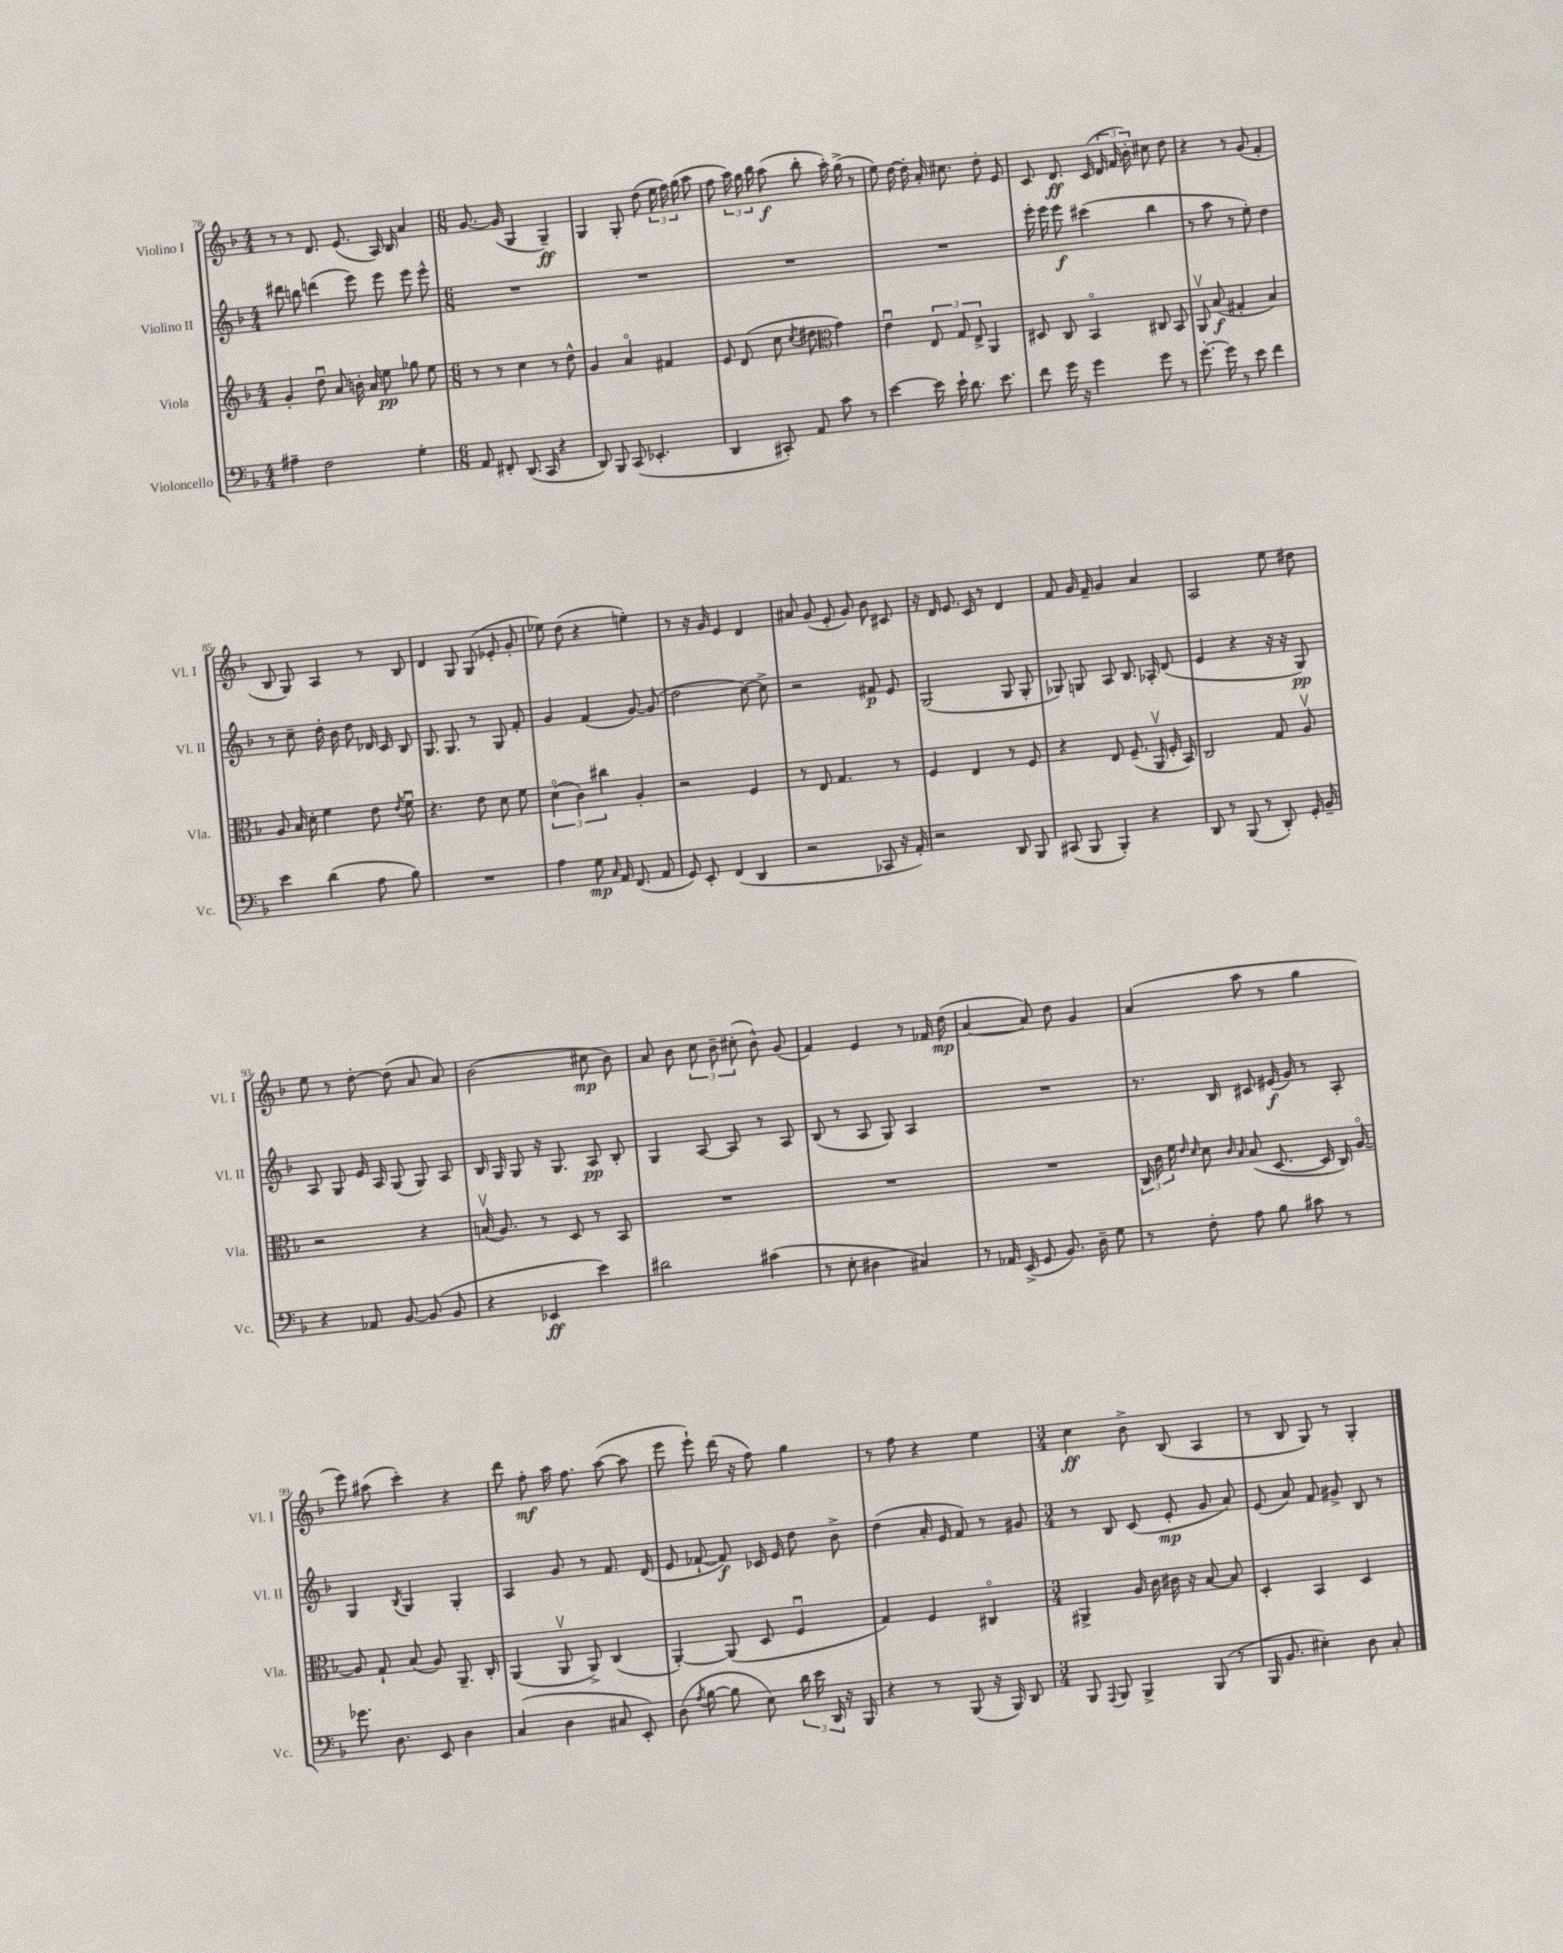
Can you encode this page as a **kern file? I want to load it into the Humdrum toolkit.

**kern	**kern	**kern	**kern
*staff4	*staff3	*staff2	*staff1
*clefF4	*clefG2	*clefG2	*clefG2
*k[b-]	*k[b-]	*k[b-]	*k[b-]
*M4/4	*M4/4	*M4/4	*M4/4
4A#~	4g'	8ddd#	8r
.	.	8bb	8r
2F	8ddu	(4ddd	8.d
.	8a	.	.
.	.	.	(8.e
.	16b'	8eee)	.
.	16a	.	.
.	8ee	8eee	16A)
.	.	.	16B-
4G'	8gg-	8eee	4a
.	8ee	8eee^^	.
=	=	=	=
*M6/8	*M6/8	*M6/8	*M6/8
8AA	8r	2.r	[8.g
8FF#'	8r	.	.
.	.	.	(16g]
(8.DD	4cc	.	4G
16CC	.	.	.
4r	8r	.	4G~)
.	8dd^^	.	.
=	=	=	=
8DD)	4g	2.r	4G
8BBB-	.	.	.
(8CC	4ao	.	8G'
4.EE-'	.	.	(8dd
.	4f#	.	24ee
.	.	.	24ff)
.	.	.	(24gg
.	.	.	8aa
=	=	=	=
4DD	8e	2.r	8ff
.	(8d	.	24aa)
.	.	.	24gg
.	.	.	24bb-
8CC#')	8cc	.	(8aa
.	8qcc	.	.
8AA	8dd#	.	8bb-'
*	*clefC3	*	*
8c	4g)	.	16aa')
.	.	.	(16gg^
8r	.	.	8r
=	=	=	=
[4e	4eu	2.r	8ee)
.	.	.	[16dd
.	.	.	16dd']
16e]	12E	.	16a'
16e`	.	.	8.cc#
.	12G	.	.
8.d	.	.	.
.	12E^	.	.
.	4AA	.	8dd'
8.e	.	.	.
.	.	.	8e
=	=	=	=
8f	8D#	16eee'	8c
.	.	16eee	.
16g	8C	8eee	8.d
16r	.	.	.
4g	4BB-o	(4ccc#	.
.	.	.	(16c
.	.	.	24d
.	.	.	24f
.	.	.	24b-')
8g	8C#	4bb-	8cc#
8r	8BB-	.	8dd
=	=	=	=
[8.g'	8AAv	8r	4r
.	(8B-	8aa	.
16g]	.	.	.
8r	4G#'	8r	8r
8e	.	8ee')	(8g
4f	4B-)	4dd	4f'
=	=	=	=
4e	8A	8r	8B-
.	16B-	8cc~	8G)
.	16d'	.	.
(4d	4f	16dd'	4A
.	.	16b-	.
.	.	8dd	.
8A	8e	16d-	8r
.	.	16c	.
.	8qe	.	.
8B-)	8fu	8B-	8B-
=	=	=	=
2.r	4.r	8.G	4d
.	.	8.G	.
.	.	.	8G
.	8e	8r	(8G
.	8d	8G	8e-'
.	8f	8f'	8g'
=	=	=	=
4A	(6do	4g	8ee-)
.	.	.	(8dd
.	6c)	.	.
8G	.	(4f	4r
.	6cc#	.	.
16qqC	.	.	.
16AA	.	.	.
(8.FF	.	.	.
.	4A'	[8g)	4ee')
8AA	.	(8g]	.
=	=	=	=
8GG)	2r	2dd	8r
8EE'	.	.	16r
.	.	.	16g
(4FF	.	.	4e
4DD	4F	[8cc)	4d
.	.	8cc^]	.
=	=	=	=
2r	8r	2r	8a#
.	8E	.	(8g
.	4.G	.	8e'
.	.	.	8g)
8CC-	.	8f#	8b-
16r	8r	8e	8c#
16AA')	.	.	.
=	=	=	=
2r	4F	(2G	16r
.	.	.	16d
.	.	.	8.e
.	4E	.	.
.	.	.	16c
.	.	.	8r
8DD	8r	8G	4d
8BBB-	8F	8G'	.
=	=	=	=
(8CC#	4r	8G-)	8f
8BBB-	.	8G	16g
.	.	.	16f~
4BBB-')	8E	8A	4g
.	(8.F~	8.B-	.
4r	.	.	4a
.	16AAv	16A-'	.
.	16F'	(8d	.
.	16BB-)	.	.
=	=	=	=
8DD	2C	4e	2A
8r	.	.	.
(8BBB-	.	4r	.
8r	.	.	.
8DD')	8G	16r	8ee
.	.	16r	.
16GG'	8Av	8G)	8dd#
16BB-~	.	.	.
=	=	=	=
4r	2r	8A	8ee
.	.	8G	8r
8AA-	.	16e	[8dd'
.	.	16A	.
[8BB-	.	(8G	(8dd]
(8BB-]	4r	8G)	8a
8BB-	.	8A	8a)
=	=	=	=
4r	(16Bv	16B-	(2b-
.	8.A)	16G	.
.	.	8G	.
4EE-	8r	16r	.
.	.	8.G	.
.	8D	.	.
4e)	8r	8A	8cc#
.	8BB-	8B-'	8b-)
=	=	=	=
2d#	2.r	4G	8a
.	.	.	8b-
.	.	[8A	12cc
.	.	.	12b-~
.	.	8A]	.
.	.	.	(12cc#'
(4c#	.	8r	8b-^^)
.	.	8A	(8g
=	=	=	=
8r	2.r	(8B-	4f)
8E'	.	8r	.
4D#	.	8A	4e
.	.	8G)	.
4C#)	.	4A	8r
.	.	.	16f-
.	.	.	(16dd
=	=	=	=
8r	2.r	2.r	[4a
16AA-	.	.	.
(16EE^	.	.	.
8GG	.	.	8a])
8.BB-)	.	.	8dd
.	.	.	4g
16D~	.	.	.
8G	.	.	.
=	=	=	=
8r	24C	8.r	(4a
.	24c	.	.
.	24f	.	.
.	16qqe	.	.
.	16qqd	.	.
8F'	8d	.	.
.	.	16B-	.
.	16qqc	.	.
.	16qqB-	.	.
8A	(8B-	8c#	8aa
8B-	[8.D	(16e#	8r
.	.	16g)	.
8c#	.	8r	4gg
.	16D]	.	.
8r	16C)	8A'	.
.	[16Ao	.	.
=	=	=	=
8.g-	8A]	4G	8eee)
.	8G`	.	(8aa#
8.D	.	.	.
.	.	8qB-	.
.	(8B-	4G	4ccc')
8EE	8A)	.	.
4D	8.AA~	4G'	4r
.	16C'	.	.
=	=	=	=
(4C	(4AA	4A	8ddd
.	.	.	8ff'
4D	8AAv	8g	16aa
.	.	.	8.ff
.	8AA^)	8r	.
8C#	(4C	8.f	([8aa
8EE')	.	.	8aa]
.	.	(16d	.
=	=	=	=
(8D	[4AA')	8e	8eee
8qA	.	.	.
[8B-	.	[8f-`	8eee`)
8B-]	(8AA]	8f-])	(16ddd
.	.	.	16r
8E)	8D	16c-	8ff)
.	.	16e	.
24d	4Fu	8dd	4gg
24e	.	.	.
24DD	.	.	.
16r	.	8b-^	.
16BBB-	.	.	.
=	=	=	=
4r	4G)	(4dd	8r
.	.	.	8ff
8r	4F	16a'	4r
.	.	16e	.
(8BBB-	.	8f)	.
16r	4C#o	8r	4ee
16BBB-)	.	.	.
8DD	.	8g#	.
=	=	=	=
*M3/4	*M3/4	*M3/4	*M3/4
8BBB-	4AA#^	8r	4cc
8qqAAA	.	.	.
8BBB-	.	8B-	.
4BBB-^	16A	(8c	8b-^
.	16c	.	.
.	16c#	8e'	(8B-
.	16r	.	.
(8BBB-	[8B-	8g	4A
8r	8B-]	8a)	.
=	=	=	=
16BBB-	4D'	(8e	8r
8.BB-	.	.	.
.	.	8a)	8B-
4E#')	4BB-	8f	8G)
.	.	8g#^	8r
8D	4D	8B-	4G'
8C'	.	8r	.
==	==	==	==
*-	*-	*-	*-
